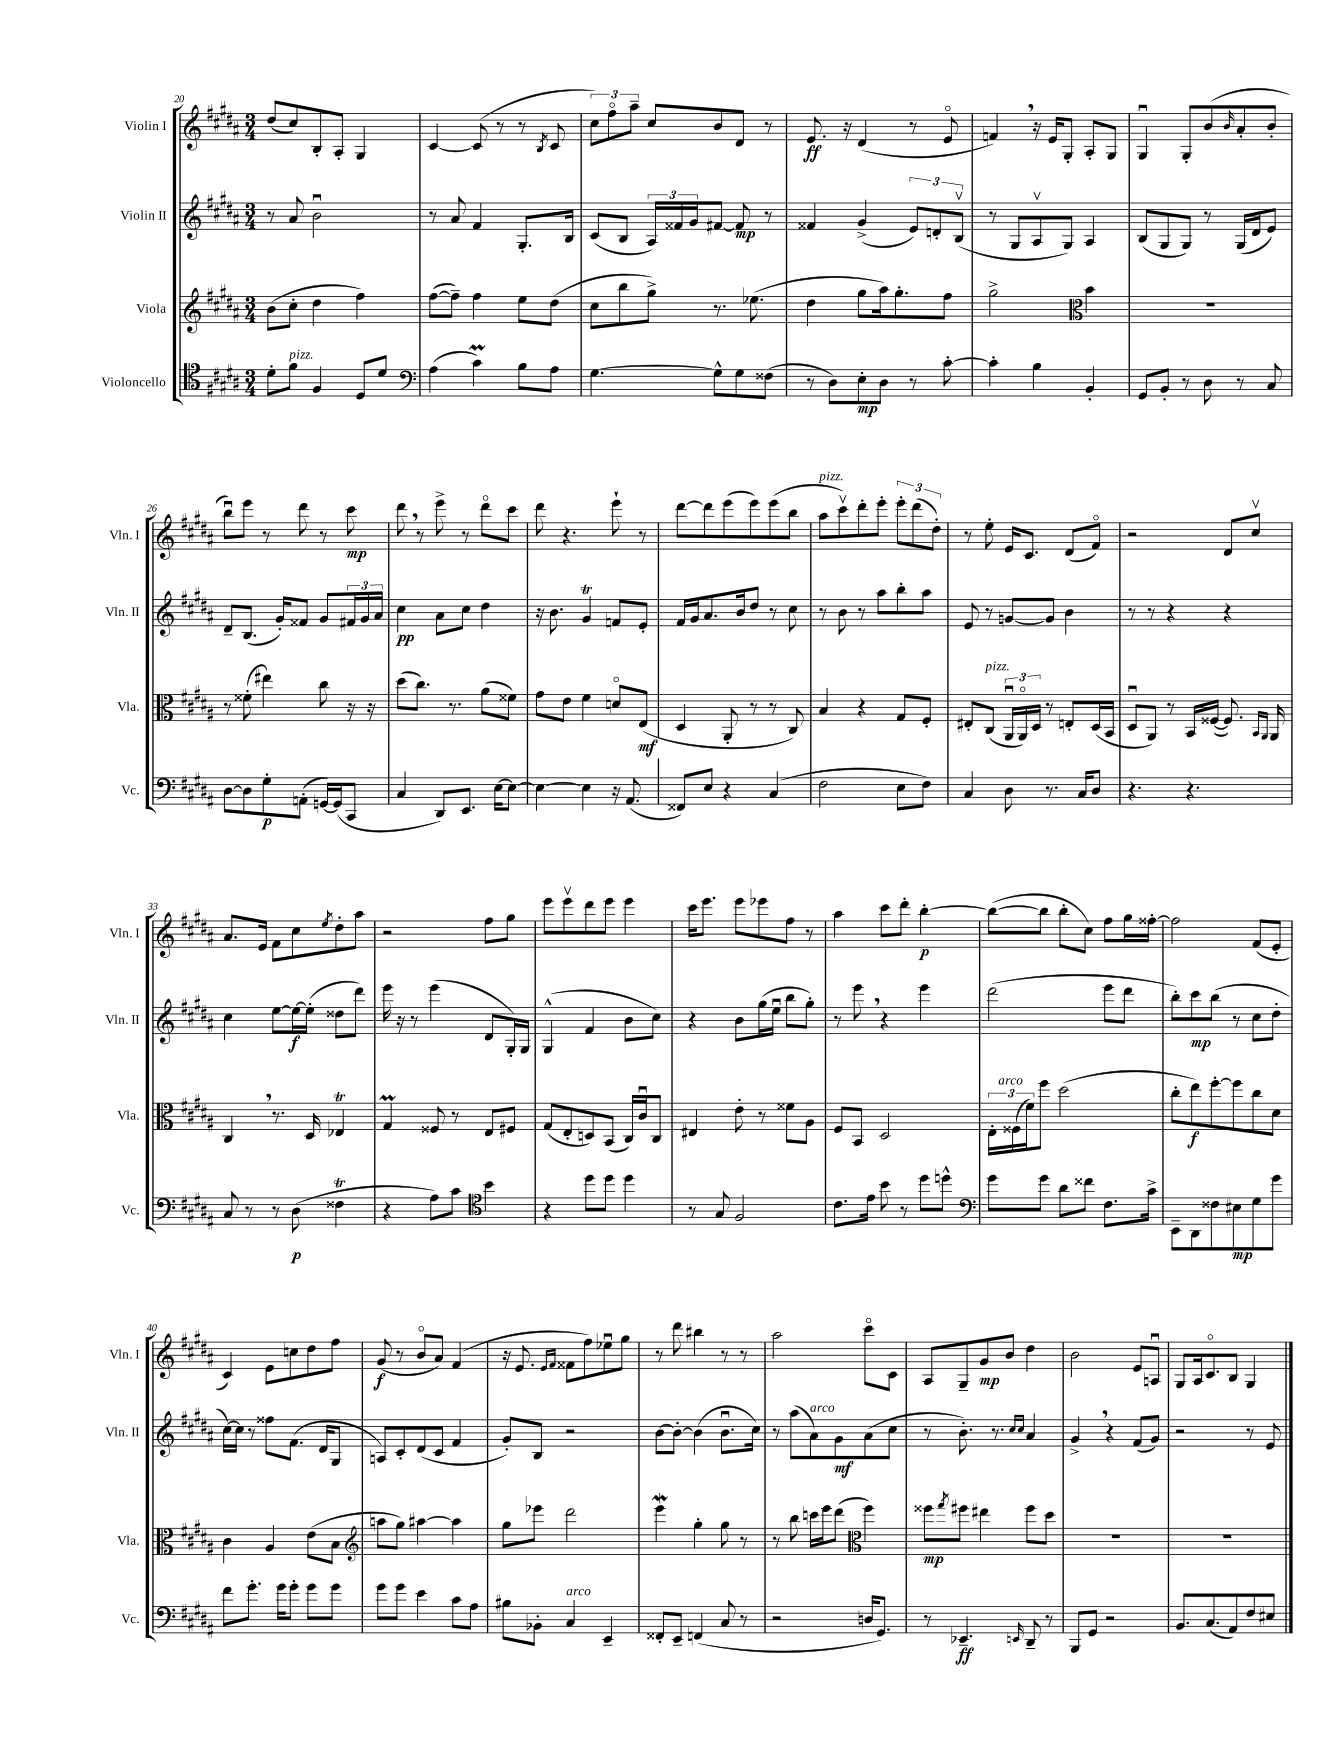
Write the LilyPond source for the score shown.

<<
\new StaffGroup <<
\new Staff = "s0" \with { instrumentName = "Violin I" shortInstrumentName = "Vln. I" } {
    \clef treble \key b \major \numericTimeSignature \time 3/4
    dis''8( cis''8) b8-. ais8-. gis4 |
    cis'4~ cis'8( r8 r8 \acciaccatura { b8 } cis'8 |
    \tuplet 3/2 { cis''8) fis''8\flageolet ais''8-- } cis''8 b'8 dis'8 r8 |
    e'8.\ff r16 dis'4( r8 e'8\flageolet |
    f'4) \breathe r16 e'16 gis8-. ais8-. gis8 |
    gis4\downbow gis8-. b'8( \grace { b'16 } ais'8-. b'8-. |
    b''8\downbow) e'''8 r8 dis'''8 r8 cis'''8\mp |
    dis'''8 \breathe r8 e'''8-> r8 dis'''8\flageolet cis'''8 |
    dis'''8 r4. e'''8-! r8 |
    dis'''8~ dis'''8 e'''8( e'''8) e'''8( b''8 |
    ais''8^\markup { \italic "pizz." } cis'''8\upbow) dis'''8-. e'''8-. \tuplet 3/2 { e'''8-. dis'''8( dis''8-.) } |
    r8 e''8-. e'16 cis'8. dis'8( fis'8\flageolet) |
    r2 dis'8 cis''8\upbow |
    ais'8. e'16 fis'8 cis''8 \acciaccatura { e''8 } dis''8-. ais''8 |
    r2 fis''8 gis''8 |
    e'''8 e'''8\upbow dis'''8 e'''8 e'''4 |
    cis'''16 e'''8. e'''8 ees'''8 fis''8 r8 |
    ais''4 cis'''8 dis'''8-. b''4~-.\p |
    b''8~( b''8 b''8-. cis''8) fis''8 gis''16 fisis''16~-. |
    fisis''2 fis'8( e'8-. |
    cis'4) e'8 c''8 dis''8 fis''8 |
    gis'8\f( r8 b'8\flageolet ais'8) fis'4( |
    r16 e'8. \grace { e'16 fis'16 } fisis'8 fis''8) ees''8\downbow gis''8 |
    r8 dis'''8 bis''4 r8 r8 |
    ais''2 cis'''8\flageolet cis'8 |
    ais8 gis8-- gis'8\mp b'8 dis''4 |
    b'2 e'8 a8\downbow |
    gis8 ais16 cis'8.\flageolet b8 gis4 \bar "|." |
}
\new Staff = "s1" \with { instrumentName = "Violin II" shortInstrumentName = "Vln. II" } {
    \clef treble \key b \major \numericTimeSignature \time 3/4
    r8 ais'8 b'2\downbow |
    r8 ais'8 fis'4 gis8.-. b16 |
    cis'8( b8 \tuplet 3/2 { ais16) fisis'16 gis'16 } fis'8~ fis'8\mp r8 |
    fisis'4 gis'4->( \tuplet 3/2 { e'8) d'8-. b8\upbow( } |
    r8 gis8 ais8\upbow gis8) ais4 |
    b8( gis8 gis8) r8 gis16( dis'16 e'8) |
    dis'8-- b8.( gis'16-.) fisis'8 gis'8 \tuplet 3/2 { fis'16 gis'16 ais'16 } |
    cis''4\pp ais'8 cis''8 dis''4 |
    r16 b'8. gis'4\trill f'8 e'8-. |
    fis'16 gis'16 ais'8. b'16 dis''8 r8 cis''8 |
    r8 b'8 r8 ais''8 b''8-. ais''8 |
    e'8 r8 g'8~ g'8 b'4 |
    r8 r8 r4 r4 |
    cis''4 e''8~ e''16~\f e''16-.( disis''8 dis'''8) |
    e'''16 r16 r8 e'''4( dis'8 gis16-.) gis16 |
    gis4-^( fis'4 b'8 cis''8) |
    r4 b'8 gis''16( e''16\downbow b''8 gis''8-.) |
    r8 e'''8 \breathe r4 e'''4 |
    dis'''2( e'''8 dis'''8 |
    b''8-.) cis'''8\mp b''8( r8 cis''8 dis''8-. |
    cis''16~) cis''16 r8 fisis''8 fis'8.( dis'16 gis8 |
    a8) cis'8-. dis'8( cis'8 fis'4 |
    gis'8-.) b8 r2 |
    b'8~ b'8~-. b'4( b'8.\downbow cis''16) |
    r8 ais''8( ais'8^\markup { \italic "arco" }) gis'8\mf ais'8( cis''8 |
    r8 b'8.-.) r8. \grace { cis''16 cis''16 } ais'4 |
    gis'4-> \breathe r4 fis'8( gis'8) |
    r2 r8 e'8 \bar "|." |
}
\new Staff = "s2" \with { instrumentName = "Viola" shortInstrumentName = "Vla." } {
    \clef treble \key b \major \numericTimeSignature \time 3/4
    b'8( cis''8-. dis''4 fis''4) |
    fis''8~( fis''8--) fis''4 e''8 dis''8( |
    cis''8 b''8 gis''8->) r8. ees''8.( |
    dis''4 gis''8 ais''16) gis''8.-. fis''8 |
    gis''2-> \clef alto b'4 |
    R2. |
    r8 fisis'8-.( eis''4) cis''8 r16 r16 |
    dis''8( cis''8.) r8. ais'8( fisis'8) |
    gis'8 e'8 fis'4 d'8\flageolet e8\mf( |
    dis4 ais,8-. r8 r8 cis8) |
    b4 r4 gis8 fis8-. |
    eis8-. cis8^\markup { \italic "pizz." }( \tuplet 3/2 { ais,16\downbow ais,16\flageolet) dis16 } r8 e8-. dis16( b,16 |
    dis8\downbow ais,8) r8 b,16 fisis16~( fisis8.) \grace { b,16 ais,16 } ais,16 |
    cis4 \breathe r8. dis16 ees4\trill |
    gis4\prall fisis8 r8 e8 fis8 |
    gis8( e8-. d8) b,8( cis16) cis'16\downbow cis8 |
    eis4 e'8-. r8 fisis'8 ais8 |
    fis8 b,8 dis2 |
    \tuplet 3/2 { e16-. fisis16^\markup { \italic "arco" }( fis'16) } fis''8 dis''2( |
    cis''8-. e''8\f) fis''8~-. fis''8 cis''8 dis'8 |
    cis'4 ais4 e'8( b8 |
    \clef treble a''8 gis''8) ais''4~ ais''4 |
    gis''8 ees'''8 dis'''2 |
    e'''4\mordent gis''4-. gis''8 r8 |
    r8 b''8 c'''16 e'''16 dis'''8( \clef alto fis''4) |
    fisis''8\mp \acciaccatura { gis''8 } fis''8 eis''4 fis''8 dis''8 |
    R2. |
    R2. \bar "|." |
}
\new Staff = "s3" \with { instrumentName = "Violoncello" shortInstrumentName = "Vc." } {
    \clef tenor \key b \major \numericTimeSignature \time 3/4
    dis'8-. fis'8^\markup { \italic "pizz." } fis4 dis8 dis'8 |
    \clef bass ais4( cis'4\prall) b8 ais8 |
    gis4.~ gis8-^ gis8 fisis8( |
    r8 dis8) e8-.\mp dis8 r8 cis'8~-. |
    cis'4-. b4 b,4-. |
    gis,8 b,8-. r8 dis8 r8 cis8 |
    dis8~ dis8 gis8-.\p a,8-.( g,16~) g,16( cis,8 |
    cis4 dis,8) e,8. e16~ e8~ |
    e4~ e4 r16 ais,8.( |
    fisis,8) e8 r4 cis4( |
    fis2 e8 fis8) |
    cis4 dis8 r8. cis16 dis8 |
    r4. r4. |
    cis8 r8 r8 dis8\p( fisis4\trill |
    r4 ais8) cis'8 \clef tenor b'4 |
    r4 dis''8 dis''8 dis''4 |
    r8 gis8 fis2 |
    cis'8. e'16 b'8 r8 dis''8 d''8-^ |
    \clef bass gis'8 gis'8 dis'8 fisis'8 fis8. cis'16-> |
    e,8-- dis,8 fisis8 eis8\mp gis8 gis'8 |
    fis'8 gis'8.-. gis'16 gis'8-. gis'8 gis'8 |
    gis'8 gis'8 e'4 cis'8 ais8 |
    bis8 bes,8-. cis4^\markup { \italic "arco" } e,4-- |
    fisis,8-. e,8-- f,4( cis8 r8 |
    r2 d16 gis,8.) |
    r8 ees,4.--\ff \grace { e,16 } dis,8-- r8 |
    b,,8 gis,8 r2 |
    b,8. cis8.( ais,8) fis8 eis8 \bar "|." |
}
>>
>>
\layout { \context { \Score currentBarNumber = #20 } }
